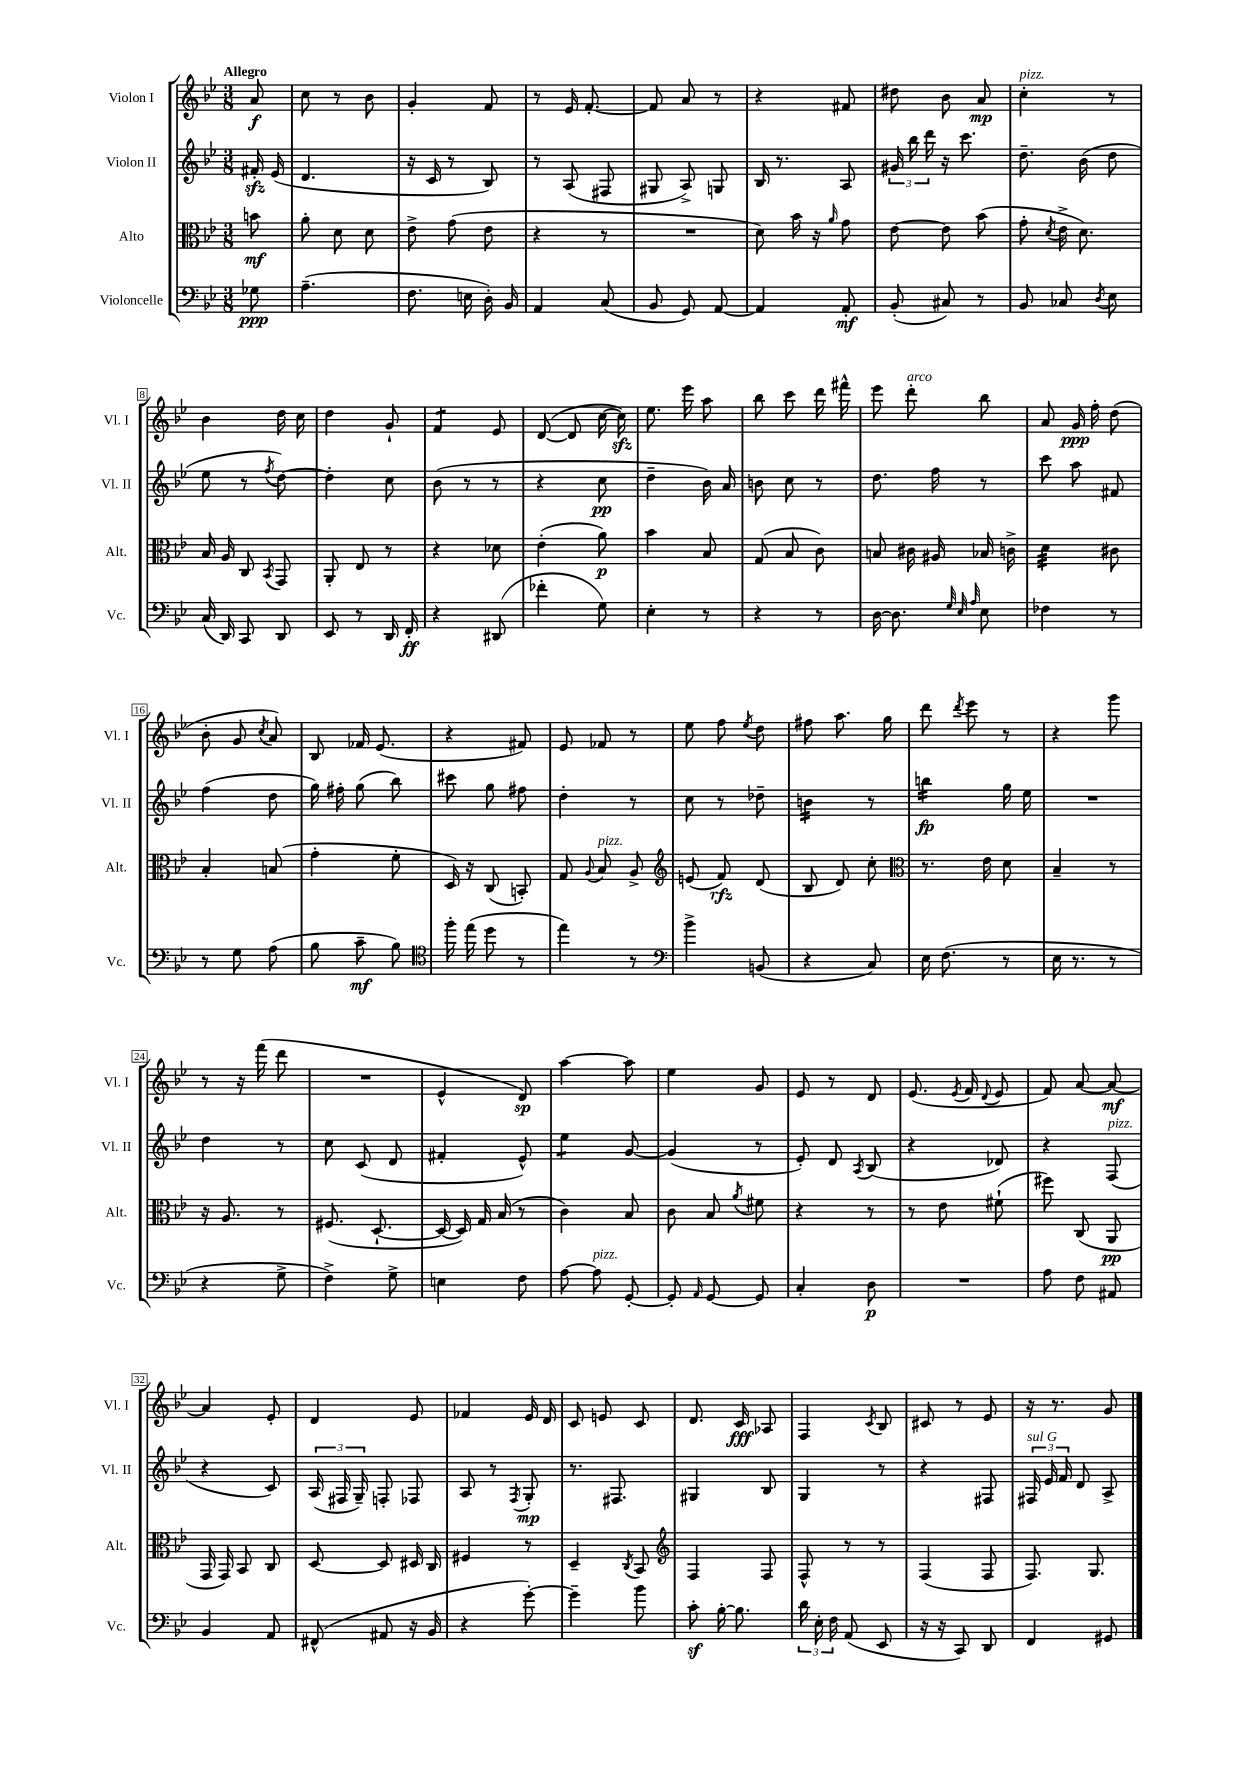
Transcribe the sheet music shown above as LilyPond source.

<<
\new StaffGroup <<
\new Staff = "s0" \with { instrumentName = "Violon I" shortInstrumentName = "Vl. I" } {
    \clef treble \key bes \major \numericTimeSignature \time 3/8 \partial 8 \tempo "Allegro"
    \autoBeamOff a'8\f |
    c''8 r8 bes'8 |
    g'4-. f'8 |
    r8 ees'16 f'8.~-. |
    f'8 a'8 r8 |
    r4 fis'8 |
    dis''8 bes'8 a'8\mp |
    c''4-.^\markup { \italic "pizz." } r8 |
    bes'4 d''16 c''16 |
    d''4 g'8-! |
    f'4:8 ees'8 |
    d'8~( d'8 c''16~ c''16\sfz) |
    ees''8. ees'''16 a''8 |
    bes''8 c'''8 d'''16 fis'''16-^ |
    ees'''8 d'''8-.^\markup { \italic "arco" } bes''8 |
    a'8 g'16\ppp f''16-. d''8( |
    bes'8-. g'8 \acciaccatura { c''8 } a'8) |
    bes8 fes'16 ees'8.( |
    r4 fis'8) |
    ees'8 fes'8 r8 |
    ees''8 f''8 \acciaccatura { ees''8 } d''8 |
    fis''8 a''8. g''16 |
    d'''8 \acciaccatura { d'''8 } ees'''8 r8 |
    r4 g'''8 |
    r8 r16 f'''16( d'''8 |
    R4. |
    ees'4-^ d'8\sp) |
    a''4~ a''8 |
    ees''4 g'8 |
    ees'8 r8 d'8 |
    ees'8.( \acciaccatura { ees'8 } f'16 \appoggiatura { d'8 } ees'8 |
    f'8) a'8~ a'8~\mf |
    a'4 ees'8-. |
    d'4 ees'8 |
    fes'4 ees'16 d'16 |
    c'8 e'8 c'8 |
    d'8. c'16\fff aes8 |
    f4 \acciaccatura { c'8 } bes8 |
    cis'8 r8 ees'8 |
    r16 r8. g'8 \bar "|." |
}
\new Staff = "s1" \with { instrumentName = "Violon II" shortInstrumentName = "Vl. II" } {
    \clef treble \key bes \major \numericTimeSignature \time 3/8 \partial 8
    \autoBeamOff fis'16-.\sfz ees'16( |
    d'4. |
    r16 c'16 r8 bes8) |
    r8 a8( fis8 |
    gis8 a8->) g8 |
    bes16 r8. a8 |
    \tuplet 3/2 { gis'16 bes''16 d'''16 } r16 c'''8. |
    d''8.-- bes'16( d''8 |
    ees''8 r8 \acciaccatura { f''8 } d''8~) |
    d''4-. c''8 |
    bes'8( r8 r8 |
    r4 c''8\pp |
    d''4-- bes'16) a'16 |
    b'8 c''8 r8 |
    d''8. f''16 r8 |
    c'''8 a''8 fis'8 |
    f''4( d''8 |
    g''16) fis''16-. g''8( bes''8) |
    cis'''8 g''8 fis''8 |
    d''4-. r8 |
    c''8 r8 des''8-- |
    b'4:16 r8 |
    b''4:16\fp g''16 ees''16 |
    R4. |
    d''4 r8 |
    c''8 c'8( d'8 |
    fis'4-. ees'8-^) |
    ees''4:8 g'8~ |
    g'4( r8 |
    ees'8-.) d'8 \acciaccatura { a8 } bes8( |
    r4 des'8) |
    r4 f8^\markup { \italic "pizz." }( |
    r4 c'8) |
    \tuplet 3/2 { a16( fis16 g16--) } f8-. fes8 |
    a8 r8 \acciaccatura { f8 } g8-.\mp |
    r8. fis8. |
    gis4 bes8 |
    g4 r8 |
    r4 fis8 |
    \tuplet 3/2 { fis16^\markup { \italic "sul G" } ees'16 f'16 } d'8 a8-> \bar "|." |
}
\new Staff = "s2" \with { instrumentName = "Alto" shortInstrumentName = "Alt." } {
    \clef alto \key bes \major \numericTimeSignature \time 3/8 \partial 8
    \autoBeamOff b'8\mf |
    a'8-. d'8 d'8 |
    ees'8-> g'8( ees'8 |
    r4 r8 |
    R4. |
    d'8) bes'16 r16 \grace { a'16 } g'8 |
    ees'8~ ees'8 bes'8( |
    g'8-. \acciaccatura { d'8 } ees'16-> d'8.) |
    bes16 a16 c8 \acciaccatura { bes,8 } g,8 |
    a,8-. ees8 r8 |
    r4 des'8 |
    ees'4-.( a'8\p) |
    bes'4 bes8 |
    g8( bes8 c'8) |
    b8 cis'16 ais16 bes16 c'16-> |
    d'4:32 cis'8 |
    bes4-. b8( |
    g'4-. f'8-. |
    d16) r16 c8( b,8-.) |
    g8 \appoggiatura { a8 } bes8^\markup { \italic "pizz." } a8-> |
    \clef treble e'8( f'8\rfz) d'8( |
    bes8 d'8) c''8-. |
    \clef alto r8. ees'16 d'8 |
    bes4-- r8 |
    r16 a8. r8 |
    fis8.( d8.~-! |
    d16~ d16) g16 bes16( r8 |
    c'4) bes8 |
    c'8 bes8 \acciaccatura { a'8 } fis'8 |
    r4 r8 |
    r8 ees'8 fis'8-!( |
    fis''8) c8( a,8\pp |
    g,16 g,16) bes,8 c8 |
    d8~ d8 dis16 c16 |
    fis4 r8 |
    d4-- \acciaccatura { c8 } bes,8 |
    \clef treble f4 f8 |
    f8-^ r8 r8 |
    f4( f8 |
    f8.) g8. \bar "|." |
}
\new Staff = "s3" \with { instrumentName = "Violoncelle" shortInstrumentName = "Vc." } {
    \clef bass \key bes \major \numericTimeSignature \time 3/8 \partial 8
    \autoBeamOff ges8\ppp |
    a4.--( |
    f8. e16 d16-.) bes,16 |
    a,4 c8( |
    bes,8 g,8) a,8~ |
    a,4 a,8-.\mf |
    bes,8-.( cis8) r8 |
    bes,8 ces8 \acciaccatura { d8 } ees8 |
    c16( d,16) c,8 d,8 |
    ees,8 r8 d,16 f,16-.\ff |
    r4 dis,8( |
    fes'4-. g8) |
    ees4-. r8 |
    r4 r8 |
    d16~ d8. \grace { g32 ees32 a32 } ees8 |
    fes4 r8 |
    r8 g8 a8( |
    bes8 c'8--\mf bes8) |
    \clef tenor f''16-. ees''16( d''8 r8 |
    ees''4) r8 |
    \clef bass bes'4-> b,8( |
    r4 c8) |
    ees16 f8.( r8 |
    ees16 r8. r8 |
    r4 g8-> |
    f4->) g8-> |
    e4 f8 |
    a8~ a8^\markup { \italic "pizz." } g,8~-. |
    g,8-. \grace { a,16 } g,8~ g,8 |
    c4-. d8\p |
    R4. |
    a8 f8 ais,8 |
    bes,4 a,8 |
    fis,8-^( ais,8 r16 bes,16 |
    r4 g'8~-.) |
    g'4-- bes'8 |
    c'8-.\sf bes16~-. bes8. |
    \tuplet 3/2 { d'16 ees16-. f16 } a,8( ees,8 |
    r16 r16 c,8) d,8 |
    f,4 gis,8 \bar "|." |
}
>>
>>
\layout { \context { \Score \override BarNumber.stencil = #(make-stencil-boxer 0.1 0.3 ly:text-interface::print) } }
